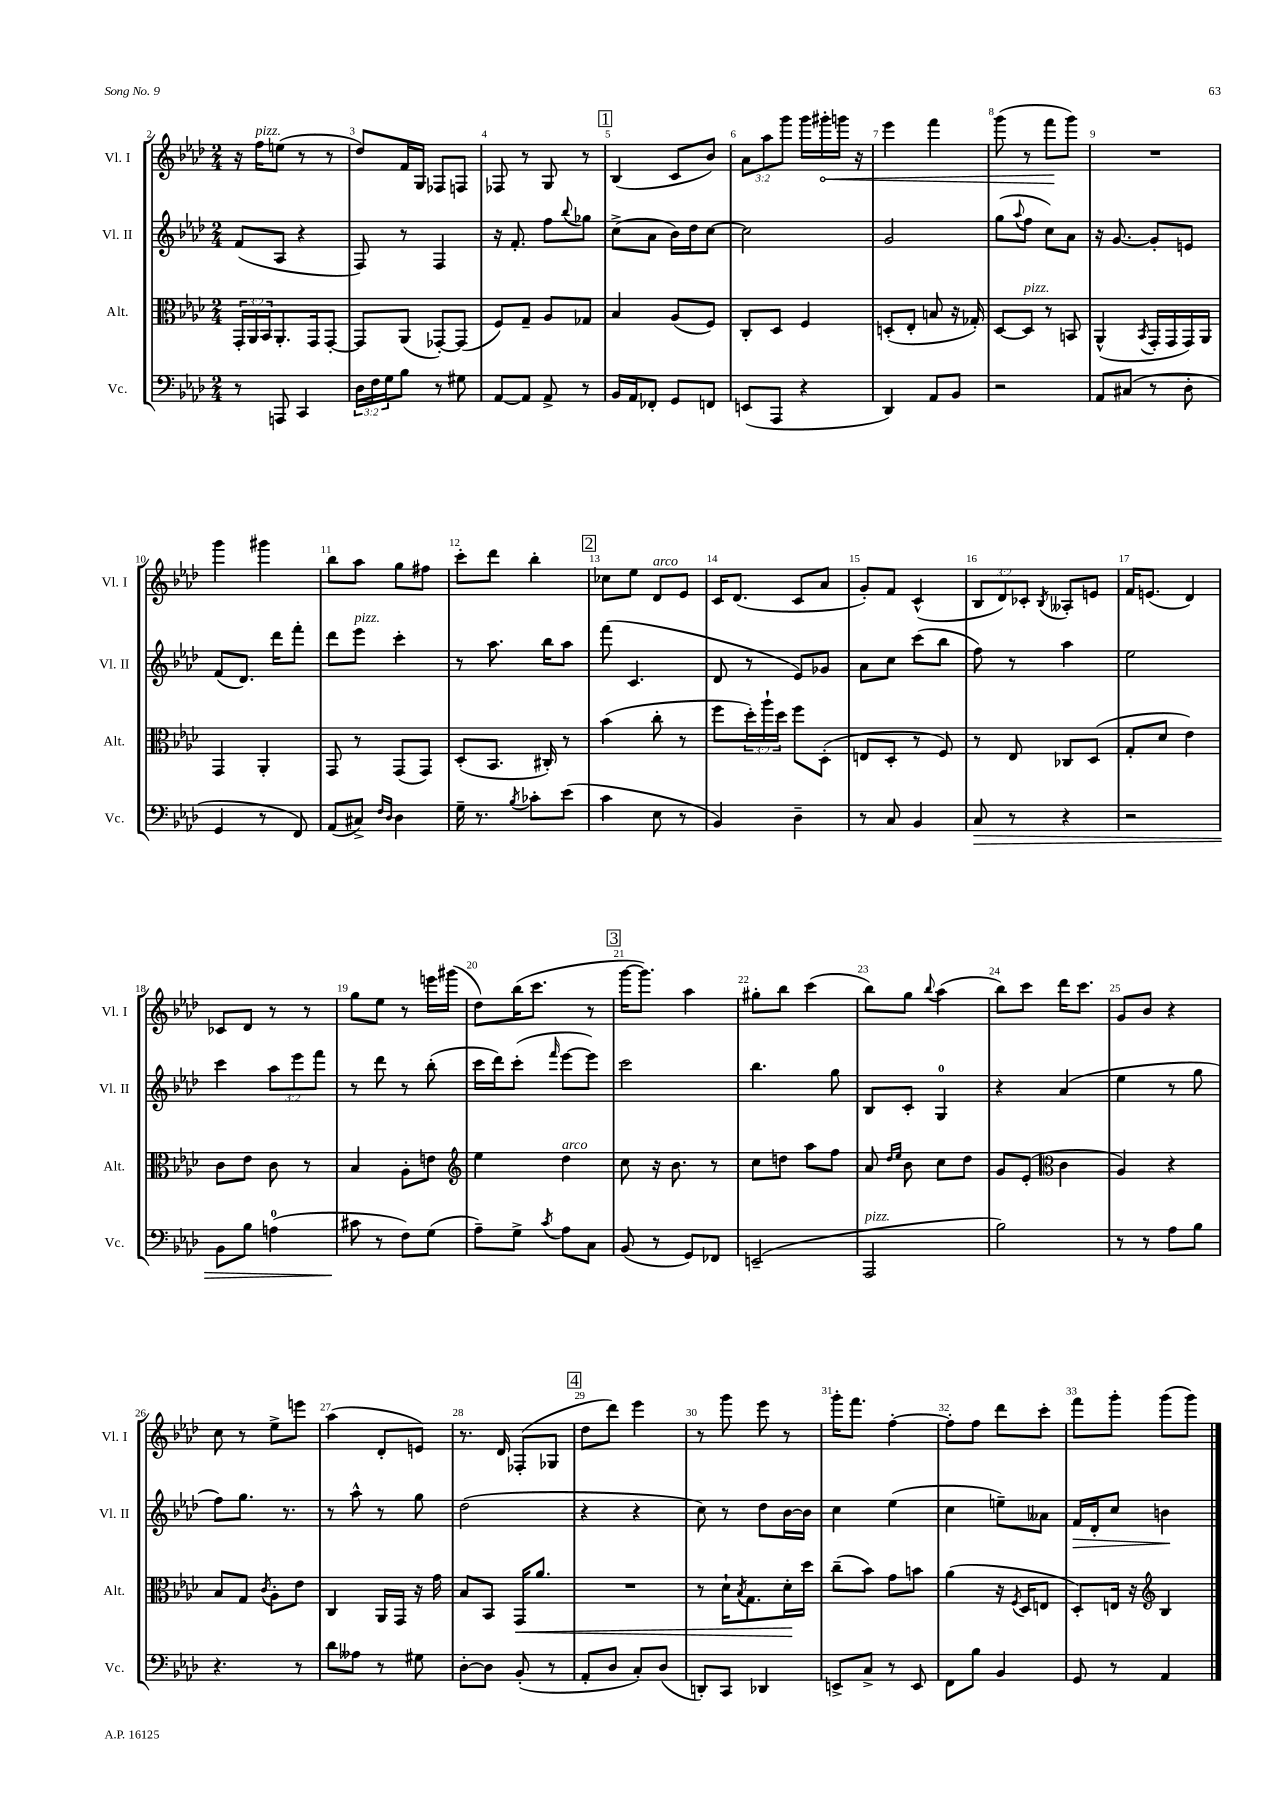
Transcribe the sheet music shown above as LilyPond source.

<<
\new StaffGroup <<
\new Staff = "s0" \with { instrumentName = "Vl. I" shortInstrumentName = "Vl. I" } {
    \clef treble \key aes \major \numericTimeSignature \time 2/4 \override Staff.TupletNumber.text = #tuplet-number::calc-fraction-text
    r16 f''16^\markup { \italic "pizz." } e''8( r8 r8 |
    des''8) f'16 g16 fes8 f8 |
    fes8 r8 g8 r8 |
    \mark \markup { \box "1" } bes4( c'8 bes'8) |
    \tuplet 3/2 { aes'8 aes''8 g'''8 } g'''16 \once \override Hairpin.circled-tip = ##t gis'''16-.\< g'''16 r16 |
    ees'''4 f'''4 |
    g'''8( r8 f'''8\! g'''8) |
    R2 |
    g'''4 gis'''4 |
    bes''8 aes''8 g''8 fis''8 |
    c'''8-. des'''8 bes''4-. |
    \mark \markup { \box "2" } ces''8 ees''8 des'8^\markup { \italic "arco" } ees'8 |
    c'16 des'8.( c'8 aes'8 |
    g'8-.) f'8 c'4-^( |
    \tuplet 3/2 { bes8 des'8) ces'8-. } \acciaccatura { bes8 } aeses8-. e'8 |
    f'16 e'8.( des'4) |
    ces'8 des'8 r8 r8 |
    g''8 ees''8 r8 e'''16 gis'''16( |
    des''8) bes''16( c'''8. r8 |
    \mark \markup { \box "3" } g'''16~ g'''8.) aes''4 |
    gis''8-. bes''8 c'''4( |
    bes''8) g''8 \appoggiatura { bes''8 } aes''4( |
    bes''8) c'''8 des'''16 c'''8. |
    g'8 bes'8 r4 |
    c''8 r8 ees''8-> e'''8 |
    aes''4( des'8-. e'8) |
    r8. des'16 fes8-.( ges8 |
    \mark \markup { \box "4" } des''8 des'''8) ees'''4 |
    r8 g'''8 ees'''8 r8 |
    g'''16-. f'''8. f''4~-. |
    f''8-. f''8 des'''8 c'''8-. |
    f'''8 g'''8-. g'''8( g'''8) \bar "|." |
}
\new Staff = "s1" \with { instrumentName = "Vl. II" shortInstrumentName = "Vl. II" } {
    \clef treble \key aes \major \numericTimeSignature \time 2/4 \override Staff.TupletNumber.text = #tuplet-number::calc-fraction-text
    f'8( aes8 r4 |
    f8) r8 f4 |
    r16 f'8.-. f''8 \appoggiatura { bes''8 } ges''8 |
    \mark \markup { \box "1" } c''8->( aes'8 bes'16) des''16 c''8~ |
    c''2 |
    g'2 |
    g''8( \appoggiatura { aes''8 } f''8 c''8) aes'8 |
    r16 g'8.~ g'8-. e'8 |
    f'8( des'8.) des'''16 f'''8-. |
    des'''8 ees'''8^\markup { \italic "pizz." } c'''4-. |
    r8 aes''8. bes''16 aes''8 |
    \mark \markup { \box "2" } f'''8( c'4. |
    des'8 r8 ees'8) ges'8 |
    aes'8 c''8 c'''8( bes''8 |
    f''8) r8 aes''4 |
    ees''2 |
    c'''4 \tuplet 3/2 { aes''8 ees'''8 f'''8 } |
    r8 des'''8 r8 bes''8-.( |
    c'''16 des'''16) c'''8-.( \grace { f'''16 } ees'''8~ ees'''8) |
    \mark \markup { \box "3" } c'''2 |
    bes''4. g''8 |
    bes8 c'8-. g4-0 |
    r4 aes'4( |
    ees''4 r8 g''8 |
    f''8) g''8. r8. |
    r8 aes''8-^ r8 g''8 |
    des''2( |
    \mark \markup { \box "4" } r4 r4 |
    c''8) r8 des''8 bes'16~ bes'16 |
    c''4 ees''4( |
    c''4 e''8--) aeses'8 |
    f'16\> des'16-. c''8 b'4\! \bar "|." |
}
\new Staff = "s2" \with { instrumentName = "Alt." shortInstrumentName = "Alt." } {
    \clef alto \key aes \major \numericTimeSignature \time 2/4 \override Staff.TupletNumber.text = #tuplet-number::calc-fraction-text
    \tuplet 3/2 { g,16-. aes,16 bes,16 } aes,8.-. g,16 g,8~-. |
    g,8 aes,8( ges,8~-.) ges,8( |
    f8) g8-- aes8 ges8 |
    \mark \markup { \box "1" } bes4 aes8( f8) |
    c8-. des8 f4 |
    d8-.( ees8-. b8 r16 ges16-.) |
    des8~ des8^\markup { \italic "pizz." } r8 b,8 |
    aes,4-^( \acciaccatura { bes,8 } g,16-. g,16 g,16) aes,16 |
    g,4 aes,4-. |
    g,8 r8 g,8( g,8) |
    des8-.( bes,8. cis16-.) r8 |
    \mark \markup { \box "2" } bes'4( c''8-. r8 |
    f''8 \tuplet 3/2 { des''16-.) aes''16-! des''16 } f''8 des8-.( |
    e8 des8-. r8 f8) |
    r8 ees8 ces8 des8( |
    g8-. des'8 ees'4) |
    c'8 ees'8 c'8 r8 |
    bes4 aes8-. e'8 |
    \clef treble ees''4 des''4^\markup { \italic "arco" } |
    \mark \markup { \box "3" } c''8 r16 bes'8. r8 |
    c''8 d''8 aes''8 f''8 |
    aes'8 \grace { des''16 ees''16 } bes'8 c''8 des''8 |
    g'8 ees'8-.( \clef alto c'4 |
    aes4) r4 |
    bes8 g8 \acciaccatura { c'8 } aes8-. ees'8 |
    c4 aes,16 g,16 r16 g'16 |
    bes8 bes,8 g,16\< aes'8. |
    \mark \markup { \box "4" } R2 |
    r8 des'16-! \acciaccatura { bes8 } g8. des'16-.\! des''16 |
    c''8--( bes'8) g'8 b'8 |
    aes'4( r16 \acciaccatura { f8 } des16 e8 |
    des8-.) e16 r16 \clef treble bes4 \bar "|." |
}
\new Staff = "s3" \with { instrumentName = "Vc." shortInstrumentName = "Vc." } {
    \clef bass \key aes \major \numericTimeSignature \time 2/4 \override Staff.TupletNumber.text = #tuplet-number::calc-fraction-text
    r8 a,,8 c,4 |
    \tuplet 3/2 { des16 f16 g16 } bes8 r8 gis8 |
    aes,8~ aes,8 aes,8-> r8 |
    \mark \markup { \box "1" } bes,16 aes,16 fes,8-. g,8 f,8 |
    e,8( aes,,8 r4 |
    des,4) aes,8 bes,8 |
    r2 |
    aes,8 cis8( r8 des8-. |
    g,4 r8 f,8) |
    aes,8( cis8->) \grace { f16 des16 } des4 |
    g16-- r8. \acciaccatura { bes8 } ces'8-. ees'8( |
    \mark \markup { \box "2" } c'4 ees8 r8 |
    bes,4) des4-- |
    r8 c8 bes,4 |
    c8\> r8 r4 |
    r2 |
    bes,8 bes8 a4-0( |
    cis'8\! r8 f8) g8( |
    aes8--) g8-> \acciaccatura { c'8 } aes8 c8 |
    \mark \markup { \box "3" } bes,8( r8 g,8) fes,8 |
    e,2--( |
    aes,,2^\markup { \italic "pizz." } |
    bes2) |
    r8 r8 aes8 bes8 |
    r4. r8 |
    des'8 aeses8 r8 gis8 |
    des8~-. des8 bes,8-.( r8 |
    \mark \markup { \box "4" } aes,8-. des8 c8-.) des8( |
    d,8-.) c,8 des,4 |
    e,8-> c8-> r8 e,8 |
    f,8 bes8 bes,4 |
    g,8 r8 aes,4 \bar "|." |
}
>>
>>
\layout { \context { \Score currentBarNumber = #2 \override BarNumber.break-visibility = ##(#f #t #t) barNumberVisibility = #all-bar-numbers-visible } }
